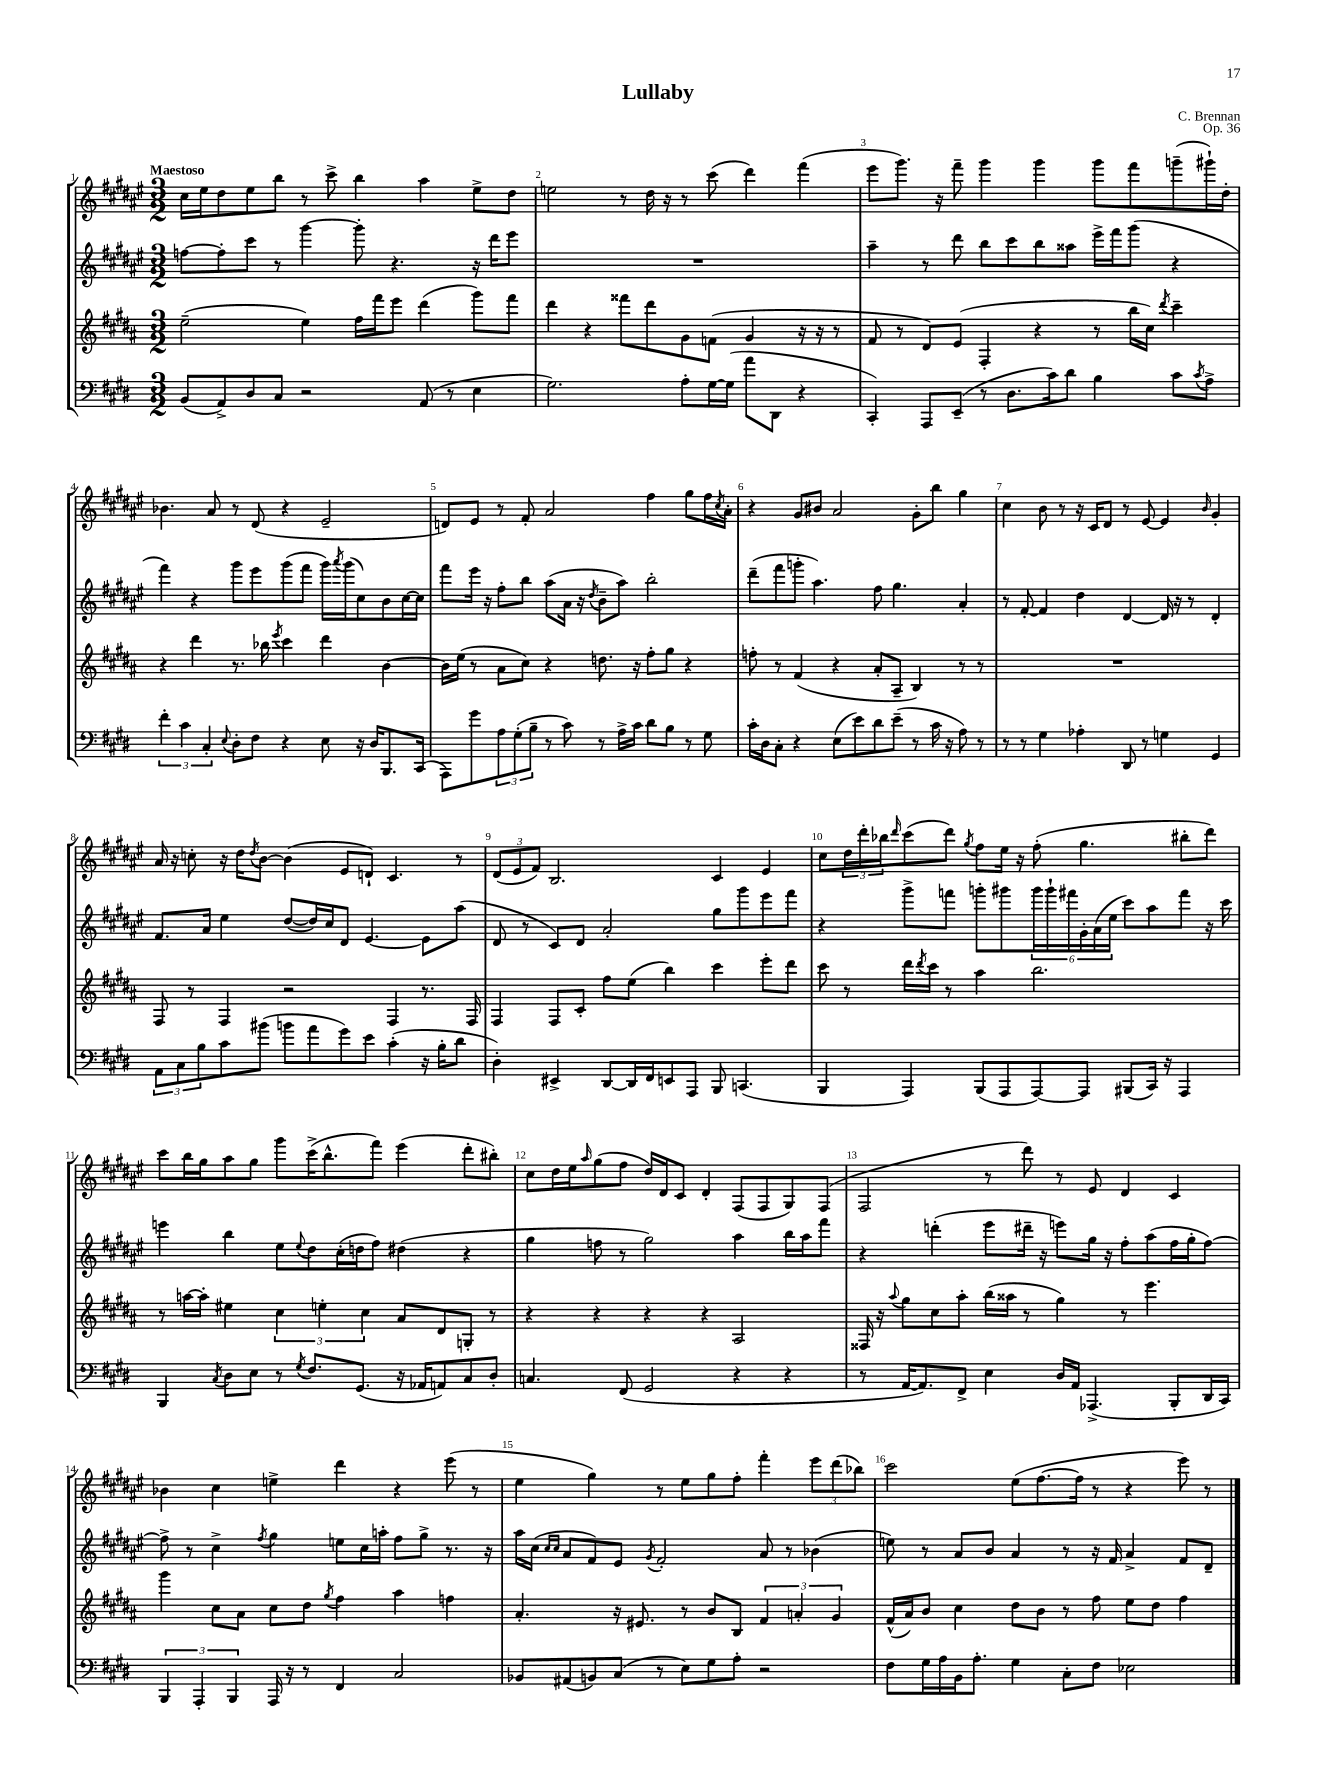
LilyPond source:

\header { title = "Lullaby" composer = "C. Brennan" opus = "Op. 36" }
<<
\new StaffGroup <<
\new Staff = "s0" {
    \clef treble \key fis \major \numericTimeSignature \time 3/2 \tempo "Maestoso"
    cis''16 eis''16 dis''8 eis''8 b''8 r8 cis'''8-> b''4 ais''4 eis''8-> dis''8 |
    e''2 r8 dis''16 r16 r8 cis'''8( dis'''4) fis'''4( |
    eis'''8 gis'''8.) r16 fis'''8-- gis'''4 gis'''4 gis'''8 fis'''8 g'''8--( gis'''16-!) dis''16-. |
    bes'4. ais'8 r8 dis'8( r4 eis'2-- |
    d'8) eis'8 r8 fis'8-. ais'2 fis''4 gis''8 fis''16 \acciaccatura { cis''8 } ais'16-. |
    r4 gis'8 bis'8 ais'2 gis'8-. b''8 gis''4 |
    cis''4 b'8 r8 r16 cis'16 dis'8 r8 eis'8~ eis'4 \grace { b'16 } gis'4-. |
    ais'16 r16 c''8-. r16 dis''16 \acciaccatura { dis''8 } b'8~ b'4( eis'8 d'8-!) cis'4. r8 |
    \tuplet 3/2 { dis'8( eis'8 fis'8) } b2. cis'4 eis'4 |
    cis''8 \tuplet 3/2 { dis''16 dis'''16-. bes''16 } \grace { dis'''16 } cis'''8( dis'''8) \acciaccatura { gis''8 } fis''8 eis''16 r16 fis''8-.( gis''4. bis''8-. dis'''8) |
    cis'''8 b''16 gis''16 ais''8 gis''8 gis'''8 cis'''16->( b''8.-^ fis'''8) eis'''4( dis'''8-. bis''8-.) |
    cis''8 dis''16 eis''16 \grace { ais''16 } gis''8( fis''8 dis''16) dis'16 cis'8 dis'4-. fis8( fis8 gis8) fis8( |
    fis2 r8 dis'''8) r8 eis'8 dis'4 cis'4 |
    bes'4 cis''4 e''4-> dis'''4 r4 eis'''8( r8 |
    eis''4 gis''4) r8 eis''8 gis''8 fis''8-. fis'''4-. \tuplet 3/2 { eis'''8 dis'''8( bes''8) } |
    cis'''2 eis''8( fis''8.~ fis''16 r8 r4 eis'''8) r8 \bar "|." |
}
\new Staff = "s1" {
    \clef treble \key fis \major \numericTimeSignature \time 3/2
    f''8~ f''8-. cis'''8 r8 gis'''4~ gis'''8-. r4. r16 dis'''16 eis'''8 |
    R1. |
    ais''4-- r8 dis'''8 b''8 cis'''8 b''8 aisis''8 eis'''16-> fis'''16 gis'''8( r4 |
    fis'''4) r4 gis'''8 eis'''8 gis'''8( fis'''8 gis'''16) \acciaccatura { ais'''8 } gis'''16( cis''8) b'8 cis''16~ cis''16 |
    fis'''8 eis'''16 r16 fis''8-. b''8 ais''8( ais'16 r16 \acciaccatura { dis''8 } b'8-- ais''8) b''2-. |
    dis'''8--( fis'''8 g'''8-. ais''4.) fis''8 gis''4. ais'4-. |
    r8 fis'8~-. fis'4 dis''4 dis'4~ dis'16 r16 r8 dis'4-. |
    fis'8. ais'16 eis''4 dis''8~( dis''16) cis''16 dis'8 eis'4.~ eis'8 ais''8( |
    dis'8 r8 cis'8) dis'8 ais'2-. gis''8 gis'''8 eis'''8 fis'''8 |
    r4 gis'''8-> f'''8 g'''8-. gis'''8 \tuplet 6/4 { gis'''16 gis'''16-! fis'''16 gis'16-. ais'16( eis''16 } cis'''8) ais''8 fis'''8 r16 cis'''16 |
    e'''4 b''4 eis''8 \appoggiatura { eis''8 } dis''8 cis''16-.( d''16 fis''8) dis''4( r4 |
    gis''4 f''8 r8 gis''2) ais''4 b''16 ais''16 fis'''8 |
    r4 d'''4-.( eis'''8 dis'''16-- r16 e'''8) gis''16 r16 fis''8-. ais''8( fis''16 gis''16-. fis''8~) |
    fis''8-> r8 cis''4-> \acciaccatura { fis''8 } gis''4 e''8 cis''16 a''16-. fis''8 gis''8-> r8. r16 |
    ais''16 cis''16( \grace { cis''16 cis''16 } ais'8 fis'8) eis'8 \acciaccatura { gis'8 } fis'2-. ais'8 r8 bes'4( |
    e''8) r8 ais'8 b'8 ais'4 r8 r16 fis'16 ais'4-> fis'8 dis'8-- \bar "|." |
}
\new Staff = "s2" {
    \clef treble \key b \major \numericTimeSignature \time 3/2
    e''2--( e''4) fis''16 fis'''16 e'''8 dis'''4( gis'''8) fis'''8 |
    dis'''4 r4 fisis'''8 dis'''8 gis'8 f'8( gis'4 r16 r16 r8 |
    fis'8 r8 dis'8) e'8( fis4-. r4 r8 b''16 cis''16) \acciaccatura { dis'''8 } cis'''4-- |
    r4 dis'''4 r8. bes''16 \acciaccatura { e'''8 } cis'''4 dis'''4 b'4~ |
    b'16 e''16( r8 ais'8 cis''8) r4 d''8. r16 fis''8-. gis''8 r4 |
    f''8-. r8 fis'4( r4 ais'8-. ais8-- b4) r8 r8 |
    R1. |
    fis8 r8 fis4 r2 fis4 r8. fis16 |
    fis4 fis8 cis'8-. fis''8 e''8( b''4) cis'''4 e'''8-. dis'''8 |
    cis'''8 r8 dis'''16 \acciaccatura { dis'''8 } cis'''16 r8 ais''4 b''2. |
    r8 a''16~ a''16-. eis''4 \tuplet 3/2 { cis''4 e''4-. cis''4 } ais'8 dis'8 g8-. r8 |
    r4 r4 r4 r4 ais2 |
    fisis16 r16 \appoggiatura { ais''8 } gis''8 cis''8 ais''8-. b''16( aisis''16 r8 gis''4) r8 e'''4. |
    gis'''4 cis''8 ais'8 cis''8 dis''8 \acciaccatura { gis''8 } fis''4 ais''4 f''4 |
    ais'4.-. r16 eis'8. r8 b'8 b8 \tuplet 3/2 { fis'4 a'4-. gis'4 } |
    fis'16-^( ais'16) b'8 cis''4 dis''8 b'8 r8 fis''8 e''8 dis''8 fis''4 \bar "|." |
}
\new Staff = "s3" {
    \clef bass \key e \major \numericTimeSignature \time 3/2
    b,8( a,8->) dis8 cis8 r2 a,8( r8 e4 |
    gis2.) a8-. gis16~ gis16( a'8 dis,8 r4 |
    cis,4-.) a,,8 e,8--( r8 dis8. cis'16) dis'8 b4 cis'8 \acciaccatura { cis'8 } a8-> |
    \tuplet 3/2 { fis'4-. cis'4 cis4-. } \appoggiatura { e8 } dis8-. fis8 r4 e8 r16 dis16 b,,8. cis,16( |
    a,,8) gis'8 \tuplet 3/2 { a8 gis8-.( b8-- } r8 cis'8) r8 a16-> cis'16 dis'8 b8 r8 gis8 |
    cis'16-. dis16 cis8-. r4 e8( e'8) dis'8 e'8--( r8 cis'16 r16 a8) r8 |
    r8 r8 gis4 aes4-. dis,8 r8 g4 gis,4 |
    \tuplet 3/2 { a,8 cis8 b8 } cis'8 bis'8( b'8 a'8 gis'8) e'8 cis'4-.( r16 b16-. dis'8 |
    dis4-.) eis,4-> dis,8~ dis,16 fis,16 e,8 a,,8 b,,8 c,4.( |
    b,,4 a,,4) b,,8( a,,8 a,,8~) a,,8 bis,,8( cis,16) r16 a,,4 |
    b,,4 \acciaccatura { cis8 } dis8 e8 r8 \acciaccatura { gis8 } fis8. gis,8.( r16 aes,16 a,8) cis8 dis8-. |
    c4. fis,8( gis,2 r4 r4 |
    r8 a,16~ a,8.) fis,8-> e4 dis16 a,16 aes,,4.->( b,,8-. dis,16 cis,16) |
    \tuplet 3/2 { b,,4 a,,4-. b,,4 } a,,16 r16 r8 fis,4 cis2 |
    bes,8 ais,8( b,8) cis8( r8 e8) gis8 a8-. r2 |
    fis8 gis16 a16 b,16 a8.-. gis4 cis8-. fis8 ees2 \bar "|." |
}
>>
>>
\layout { \context { \Score \override BarNumber.break-visibility = ##(#f #t #t) barNumberVisibility = #all-bar-numbers-visible } }
